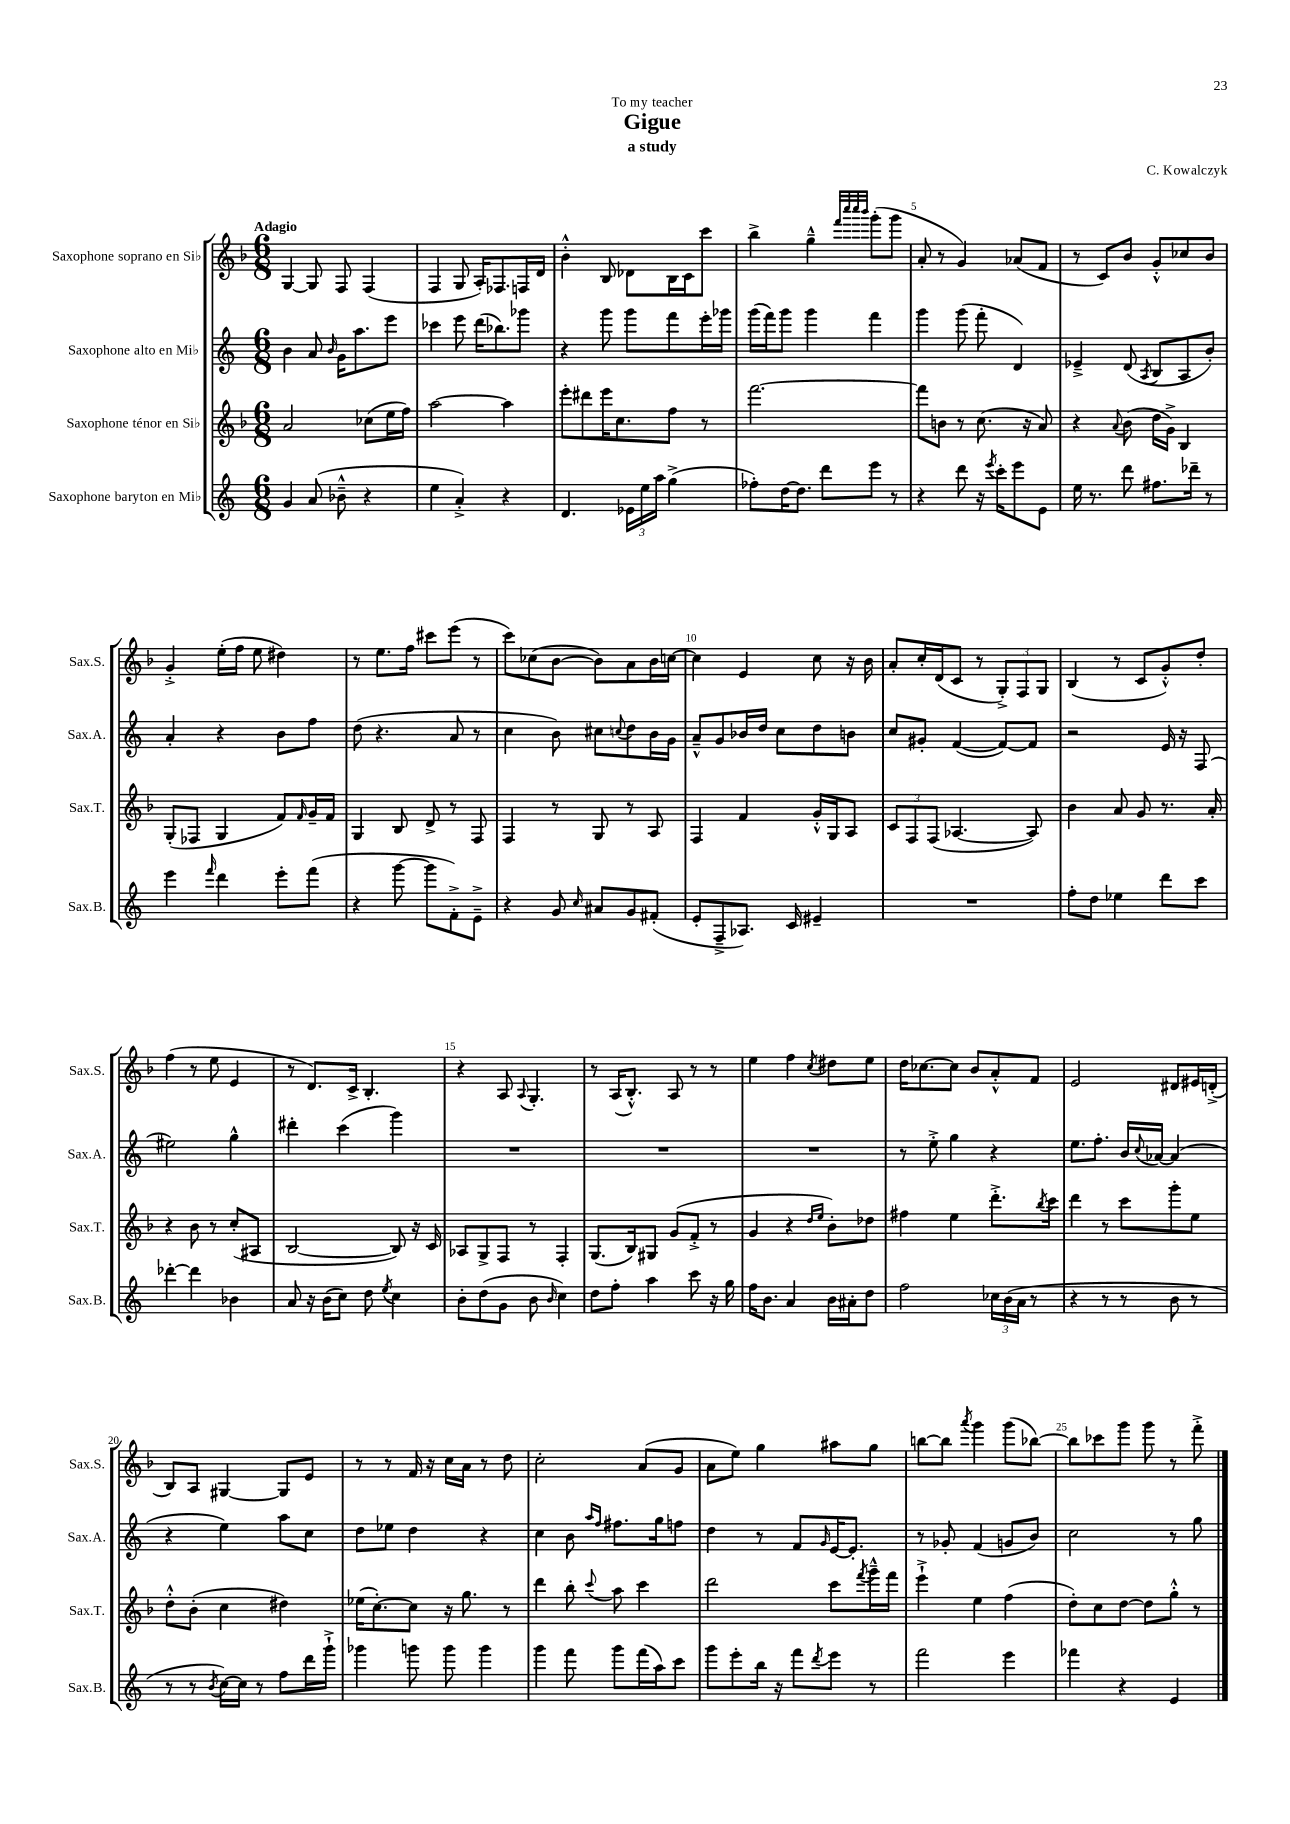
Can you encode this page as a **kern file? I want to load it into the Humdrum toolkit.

**kern	**kern	**kern	**kern
*staff4	*staff3	*staff2	*staff1
*clefG2	*clefG2	*clefG2	*clefG2
*k[]	*k[b-]	*k[]	*k[b-]
*M6/8	*M6/8	*M6/8	*M6/8
4g	2a	4b	[4G
(8a	.	8a	8G]
.	.	16qqb	.
8b-~^^	.	16g	8F
.	.	8.aa	.
4r	(8cc-	.	(4F
.	16ee	8eee	.
.	16ff)	.	.
=	=	=	=
4ee	[2aa	4ccc-	4F
4a'^)	.	8eee	8G
.	.	(16ddd	16A')
.	.	8.bb-)	8.F-
4r	4aa]	.	.
.	.	8ggg-	16F
.	.	.	16d
=	=	=	=
4.d	8eee'	4r	4b-'^^
.	8ddd#	.	.
.	16eee	8ggg	8B-
.	8.cc	.	.
24e-	.	8ggg	8d-
24ee	.	.	.
24aa	.	.	.
(4gg^	8ff	8fff	16B-
.	.	.	16c
.	8r	16eee'	8ccc
.	.	16ggg-	.
=	=	=	=
8ff-')	[2.fff	(16ggg	4bb-^
.	.	16fff)	.
[16dd	.	8ggg	.
8.dd]	.	.	.
.	.	4ggg	4gg~^^
8ddd	.	.	.
.	.	.	32qqfff
.	.	.	32qqcccc
.	.	.	32qqcccc
.	.	.	32qqbbb-
8eee	.	4fff	(8ggg'
8r	.	.	8ggg
=	=	=	=
4r	8fff]	4ggg	8a'
.	8b	.	8r
8ddd	8r	(8ggg	4g)
16r	(8.cc	8fff'	.
8qeee	.	.	.
16ccc'	.	.	.
8eee	.	4d)	(8a-
.	16r	.	.
8e	8a)	.	8f
=	=	=	=
16ee	4r	4e-~^	8r
8.r	.	.	.
.	.	.	8c)
.	8qqa	.	.
8ddd	(8b-	(8d	8b-
.	.	8qA	.
8.ff#	16dd	8B	8g'^^
.	16g^)	.	.
.	4B-	8A	8cc-
16ddd-~	.	.	.
8r	.	8b')	8b-
=	=	=	=
4eee	(8G'	4a'	4g'^
.	8F-	.	.
16qqfff	.	.	.
4ddd	4G	4r	(16ee'
.	.	.	16ff
.	.	.	8ee
8eee'	8f)	8b	4dd#)
.	16qqf	.	.
(8fff	16g~	8ff	.
.	16f	.	.
=	=	=	=
4r	4G	(8dd	8r
.	.	4.r	8.ee
[8ggg	8B-	.	.
.	.	.	16ff
8ggg]	8d^	.	8ccc#
8f'^)	8r	8a	(8eee
8e~^	8F	8r	8r
=	=	=	=
4r	4F	4cc	8ccc)
.	.	.	(8cc-
8g	8r	8b)	[8b-
16qqcc	.	.	.
8a#	8G	8cc#	8b-])
.	.	8qqcc	.
8g	8r	8dd	8a
(8f#'	8A	16b	16b-
.	.	16g	[16cc
=	=	=	=
8e'	4F	8a~^^	4cc]
8F~^	.	8g	.
8.A-)	4f	16b-	4e
.	.	16dd	.
.	.	8cc	.
16c	.	.	.
4e#~	16g'^^	8dd	8cc
.	16G	.	.
.	8A	8b	16r
.	.	.	16b-
=	=	=	=
2.r	12c	8cc	8a'
.	12F	.	.
.	.	8g#'	16cc'
.	(12F	.	.
.	.	.	(16d
.	[4.A-	([4f	8c
.	.	.	8r
.	.	8f_)	12G'^)
.	.	.	12F
.	8A-])	8f]	.
.	.	.	12G
=	=	=	=
8ff'	4b-	2r	(4B-
8dd	.	.	.
4ee-	8a	.	8r
.	8g	.	8c
8ddd	8.r	16e	8g'^^)
.	.	16r	.
8ccc	.	(8F	8dd'
.	16a'	.	.
=	=	=	=
[4ddd-'	4r	2ee#)	(4ff
4ddd-]	8b-	.	8r
.	8r	.	8ee
4b-	(8cc'	4gg^^	4e
.	8A#	.	.
=	=	=	=
8a	[2B-	4ddd#'	8r
16r	.	.	8.d)
(16b	.	.	.
8cc)	.	(4ccc	.
.	.	.	16c^
8dd	.	.	4.B-'
8qee	.	.	.
4cc	8B-])	4ggg)	.
.	16r	.	.
.	16c	.	.
=	=	=	=
8b'	8A-	2.r	4r
(8dd	8G^	.	.
8g	8F	.	8A
.	.	.	8qqA
8b	8r	.	4.G'
16qqb	.	.	.
4cc)	4F'	.	.
=	=	=	=
8dd	(8.G	2.r	8r
8ff'	.	.	(16A
.	16B-)	.	8.B-'^^)
4aa	8G#	.	.
.	(8g	.	8A
8ccc	8f'^	.	8r
16r	8r	.	8r
16gg	.	.	.
=	=	=	=
16ff	4g	2.r	4ee
8.b	.	.	.
4a	4r	.	4ff
.	16qqdd	.	.
.	16qqee	.	8qcc
16b	8b-')	.	8dd#
16a#'	.	.	.
8dd	8dd-	.	8ee
=	=	=	=
2ff	4ff#	8r	16dd
.	.	.	[8.cc-
.	.	8ee'^	.
.	4ee	4gg	8cc-]
.	.	.	8b-
24cc-	8.ddd'^	4r	8a'^^
(24b	.	.	.
24a	.	.	.
8r	.	.	8f
.	8qbb-	.	.
.	16ccc	.	.
=	=	=	=
4r	4ddd	8.ee	2e
.	.	8.ff'	.
8r	8r	.	.
8r	8ccc	16b	.
.	.	8qqcc	.
.	.	[16a-	.
8b	8ggg'	(4a-]	8d#
8r	8ee	.	16e#
.	.	.	(16d'^
=	=	=	=
8r	8dd'^^	4r	8B-)
8r	(8b-'	.	8A
8qb	.	.	.
[16cc)	4cc	4ee)	[4G#
16cc]	.	.	.
8r	.	.	.
8ff	4dd#)	8aa	8G#]
16ddd	.	8cc	8e
16ggg`^	.	.	.
=	=	=	=
4ggg-	(16ee-	8dd	8r
.	[8.cc')	.	.
.	.	8ee-	8r
8ggg	8cc]	4dd	16f
.	.	.	16r
8ggg	16r	.	16cc
.	8.gg	.	16a
4ggg	.	4r	8r
.	8r	.	8dd
=	=	=	=
4ggg	4ddd	4cc	2cc'
8fff	8bb-'	8b	.
.	.	16qqaa	.
.	8qqccc	16qqff	.
8ggg	8aa	8.ff#	.
(16fff	4ccc	.	(8a
16aa)	.	16gg	.
8ccc	.	8ff	8g
=	=	=	=
8ggg	2ddd	4dd	8a
8eee'	.	.	8ee)
16bb	.	8r	4gg
16r	.	.	.
8fff	.	8f	.
8qddd	.	16qqg	.
8eee	8ccc	[16e	8aa#
.	.	8.e']	.
.	8qfff	.	.
8r	16ggg~^^	.	8gg
.	16fff	.	.
=	=	=	=
2fff	4eee`^	8r	[8bb
.	.	8g-'	8bb]
.	.	.	8qaaa
.	4ee	(4f	4ggg
4eee	(4ff	8g	(8ggg
.	.	8b)	[8bb-)
=	=	=	=
4fff-	8dd')	2cc	8bb-]
.	8cc	.	8ccc-
4r	[8dd	.	8ggg
.	8dd]	.	8ggg
4e	8gg'^^	8r	8r
.	8r	8gg	8fff'^
==	==	==	==
*-	*-	*-	*-
